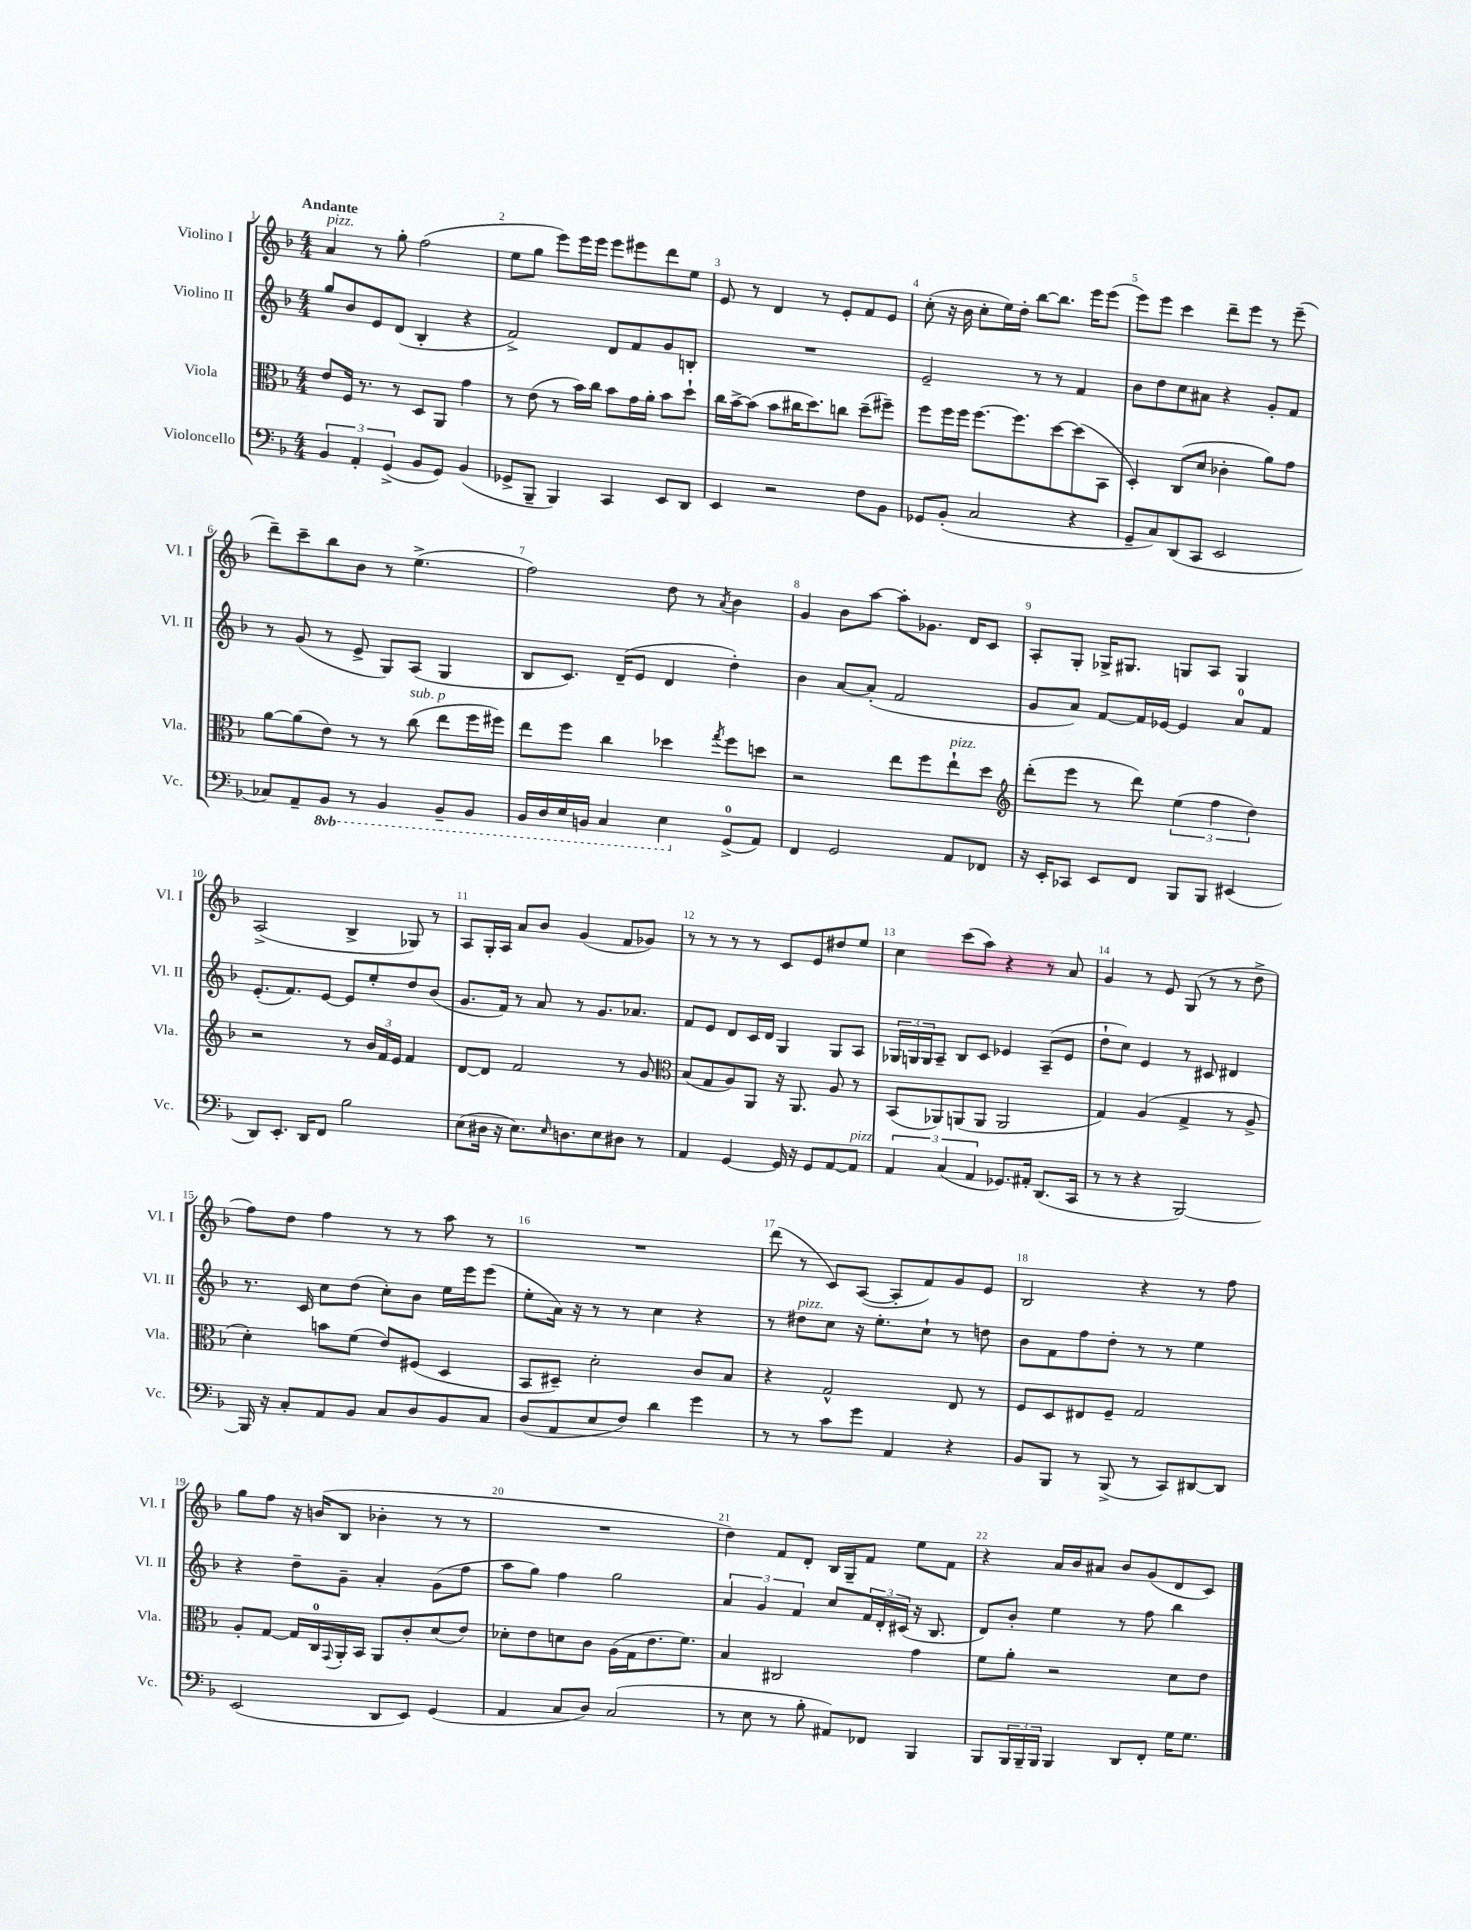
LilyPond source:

<<
\new StaffGroup <<
\new Staff = "s0" \with { instrumentName = "Violino I" shortInstrumentName = "Vl. I" } {
    \clef treble \key f \major \numericTimeSignature \time 4/4 \tempo "Andante"
    a'4^\markup { \italic "pizz." } r8 g''8-. f''2( |
    e''8 g''8 e'''8) e'''16 e'''16 e'''8 eis'''8 d'''8 e''8 |
    e'8 r8 d'4 r8 e'8-. f'8 e'8 |
    c''8-.( r16 bes'16 c''8-. e''16) d''16-. bes''8~ bes''8. e'''16 e'''8( |
    e'''8) e'''8 c'''4 d'''8-- e'''8 r8 e'''8--( |
    d'''8--) c'''8-- bes''8 bes'8 r8 e''4.->( |
    f''2) d''8 r8 \acciaccatura { a'8 } bes'4 |
    g'4 bes'8 a''8~ a''8-. ges'8. d'16 c'8 |
    a8-. g8-. ges16-> gis8. g8 a8 g4 |
    a2->( bes4-> ges8) r8 |
    a8 g16-. a16 a'8 bes'8 g'4( f'8 ges'8) |
    r8 r8 r8 r8 c'8 e'8 dis''8 e''8 |
    c''4 c'''8( a''8) r4 r8 a'8 |
    g'4 r8 e'8 g8( r8 r8 d''8-> |
    f''8) d''8 f''4 r8 r8 a''8 r8 |
    R1 |
    d'''8( r8 c'8) a8~( a8-. f'8) g'8 e'8 |
    bes2 r4 r8 f''8 |
    g''8 f''8 r16 b'16( bes8 bes'4-. r8 r8 |
    R1 |
    d''4) f'8 d'8-. bes16 g16-- f'8 e''8 f'8 |
    r4 a'16 bes'16 ais'8 bes'8 g'8( d'8 c'8) \bar "|." |
}
\new Staff = "s1" \with { instrumentName = "Violino II" shortInstrumentName = "Vl. II" } {
    \clef treble \key f \major \numericTimeSignature \time 4/4
    g''8 bes'8 e'8 d'8( bes4-. r4 |
    f'2->) d'8 f'8 g'8 b8-. |
    R1 |
    e'2-- r8 r8 f'4 |
    bes'8 d''8 c''8 ais'8 r4 g'8-. f'8 |
    r8 g'8( r8 e'8-> g8) a8( g4 |
    bes8 c'8.) d'16--( e'8 d'4 d''4-.) |
    bes'4 a'8~ a'8-.( f'2 |
    g'8 a'8) f'8~ f'16 ees'16~ ees'4 a'8-0 f'8 |
    e'8.-.( f'8.) e'8~ e'8 e''8-. d''8 bes'8( |
    g'8. f'16) r8 a'8 r8 g'8. aes'8. |
    f'8 e'8 d'8 c'16 d'16 g4 g8 a8 |
    \tuplet 3/2 { ges16 g16 g16 } a8-- bes8 c'8 ees'4 a8--( ees'8 |
    d''8-! c''8) e'4 r8 cis'8 dis'4 |
    r8. c'16 c''8 d''8( c''8-.) bes'8 e''16 e'''16 e'''8( |
    e''8-. a'16) r16 r8 r8 c''4 r4 |
    r8 dis''8^\markup { \italic "pizz." } c''8 r16 e''8.-. c''8-! r8 d''8 |
    bes'8 f'8 f''8 d''8-. r8 r8 e''4 |
    r4 d''8-- g'8-- a'4-. g'8( f''8 |
    a''8 g''8) f''4 g''2 |
    \tuplet 3/2 { a'4 g'4 f'4 } c''8 \tuplet 3/2 { f'16 d'16-. cis'16( } r16 bes8. |
    d'8) bes'8-. e''4 r8 f''8 bes''4 \bar "|." |
}
\new Staff = "s2" \with { instrumentName = "Viola" shortInstrumentName = "Vla." } {
    \clef alto \key f \major \numericTimeSignature \time 4/4
    e'8 f16 r8. r8 d8 a,8 g'4 |
    r8 e'8( r8 bes'16) c''16 bes'8 g'16 a'16-. bes'8 d''8-! |
    c''16 bes'16~-> bes'8( bes'8 cis''16 d''8.) c''8 d''8--( fis''8--) |
    f''8 f''16 f''16 f''8.~ f''8. d''8~ d''8( bes,8 |
    d4-.) c8( d'8 ces'4-. a'8) g'8 |
    a'8~ a'8( e'8) r8 r8 c''8^\markup { \italic "sub. p" }( e''8 f''16 fis''16) |
    e''8 f''8 c''4 des''4 \acciaccatura { g''8 } f''8 d''8 |
    r2 e''8 f''8 e''8-!^\markup { \italic "pizz." } d''8 |
    \clef treble d'''8-.( e'''8 r8 d'''8) \tuplet 3/2 { e''4( f''4 d''4) } |
    r2 r8 \tuplet 3/2 { bes'16 f'16 e'16 } f'4 |
    d'8~ d'8 f'2 r8 g'8 |
    \clef alto bes8( g8 a8) a,8 r16 a,8. a8 r8 |
    bes,8( aes,8) a,8( a,8 a,2 |
    g4) a4( g4-> r8 a8-> |
    d'4-.) b'8 f'8( e'8) fis8( d4 |
    bes,8 dis8--) d'2-. c'8 bes8 |
    r4 g2-^ e8 r8 |
    f8 d8 eis8 f8-- g2 |
    a8-. g8~ g16 c16-0 \appoggiatura { g,8 } a,16-. bes,16 a,8 c'8-. d'8( e'8) |
    des'8-. e'8 d'8 c'8 a16( g16 e'8. f'8.) |
    bes4 cis2 g'4 |
    f'8 a'8-. r2 d'8 e'8 \bar "|." |
}
\new Staff = "s3" \with { instrumentName = "Violoncello" shortInstrumentName = "Vc." } {
    \clef bass \key f \major \numericTimeSignature \time 4/4 \set Staff.ottavationMarkups = #ottavation-simple-ordinals
    \tuplet 3/2 { bes,4 a,4-. g,4->( } bes,8 g,8) bes,4( |
    ges,8-> bes,,8-- bes,,4) c,4 e,8 d,8 |
    e,4 r2 f8 bes,8 |
    ges,8 bes,8-.( c2 r4 |
    g,8-- c8) d,8( c,8 e,2 |
    ces8) a,8-- \ottava #-1 bes,,8 r8 bes,,4 bes,,8-- bes,,8 |
    bes,,16 d,16 e,16 b,,16 c,4 e,4 \ottava #0 g,8-0->( a,8) |
    f,4 g,2 a,8 fes,8 |
    r16 e,16-. ces,8 e,8 f,8 bes,,8 bes,,8 eis,4( |
    d,8) e,8.-. d,16 f,8 bes2 |
    e8( dis16 r16 e8.) \grace { e16 } d8. e8 dis8 r8 |
    a,4 g,4~ g,16 r16 g,8 a,8~ a,8^\markup { \italic "pizz." } |
    \tuplet 3/2 { a,4 c4( a,4 } ges,8.) ais,16-. d,8.( c,16 |
    r8 r8 r4 bes,,2~) |
    bes,,16 r16 c8-. a,8 bes,8 c8 d8 bes,8 c8 |
    d8( a,8 e8 f8) d'4 g'4 |
    r8 r8 c'8 g'8 a,4 r4 |
    bes,8 bes,,8 r8 bes,,8->( r8 c,8) dis,8~ dis,8 |
    e,2( d,8 e,8) g,4( |
    a,4 c8 d8) c2( |
    r8 e8 r8 bes8-. ais,8) fes,8 bes,,4 |
    bes,,8 \tuplet 3/2 { bes,,16 bes,,16-- bes,,16 } bes,,4 d,8 f,8-. g16 g8. \bar "|." |
}
>>
>>
\layout { \context { \Score \override BarNumber.break-visibility = ##(#f #t #t) barNumberVisibility = #all-bar-numbers-visible } }
